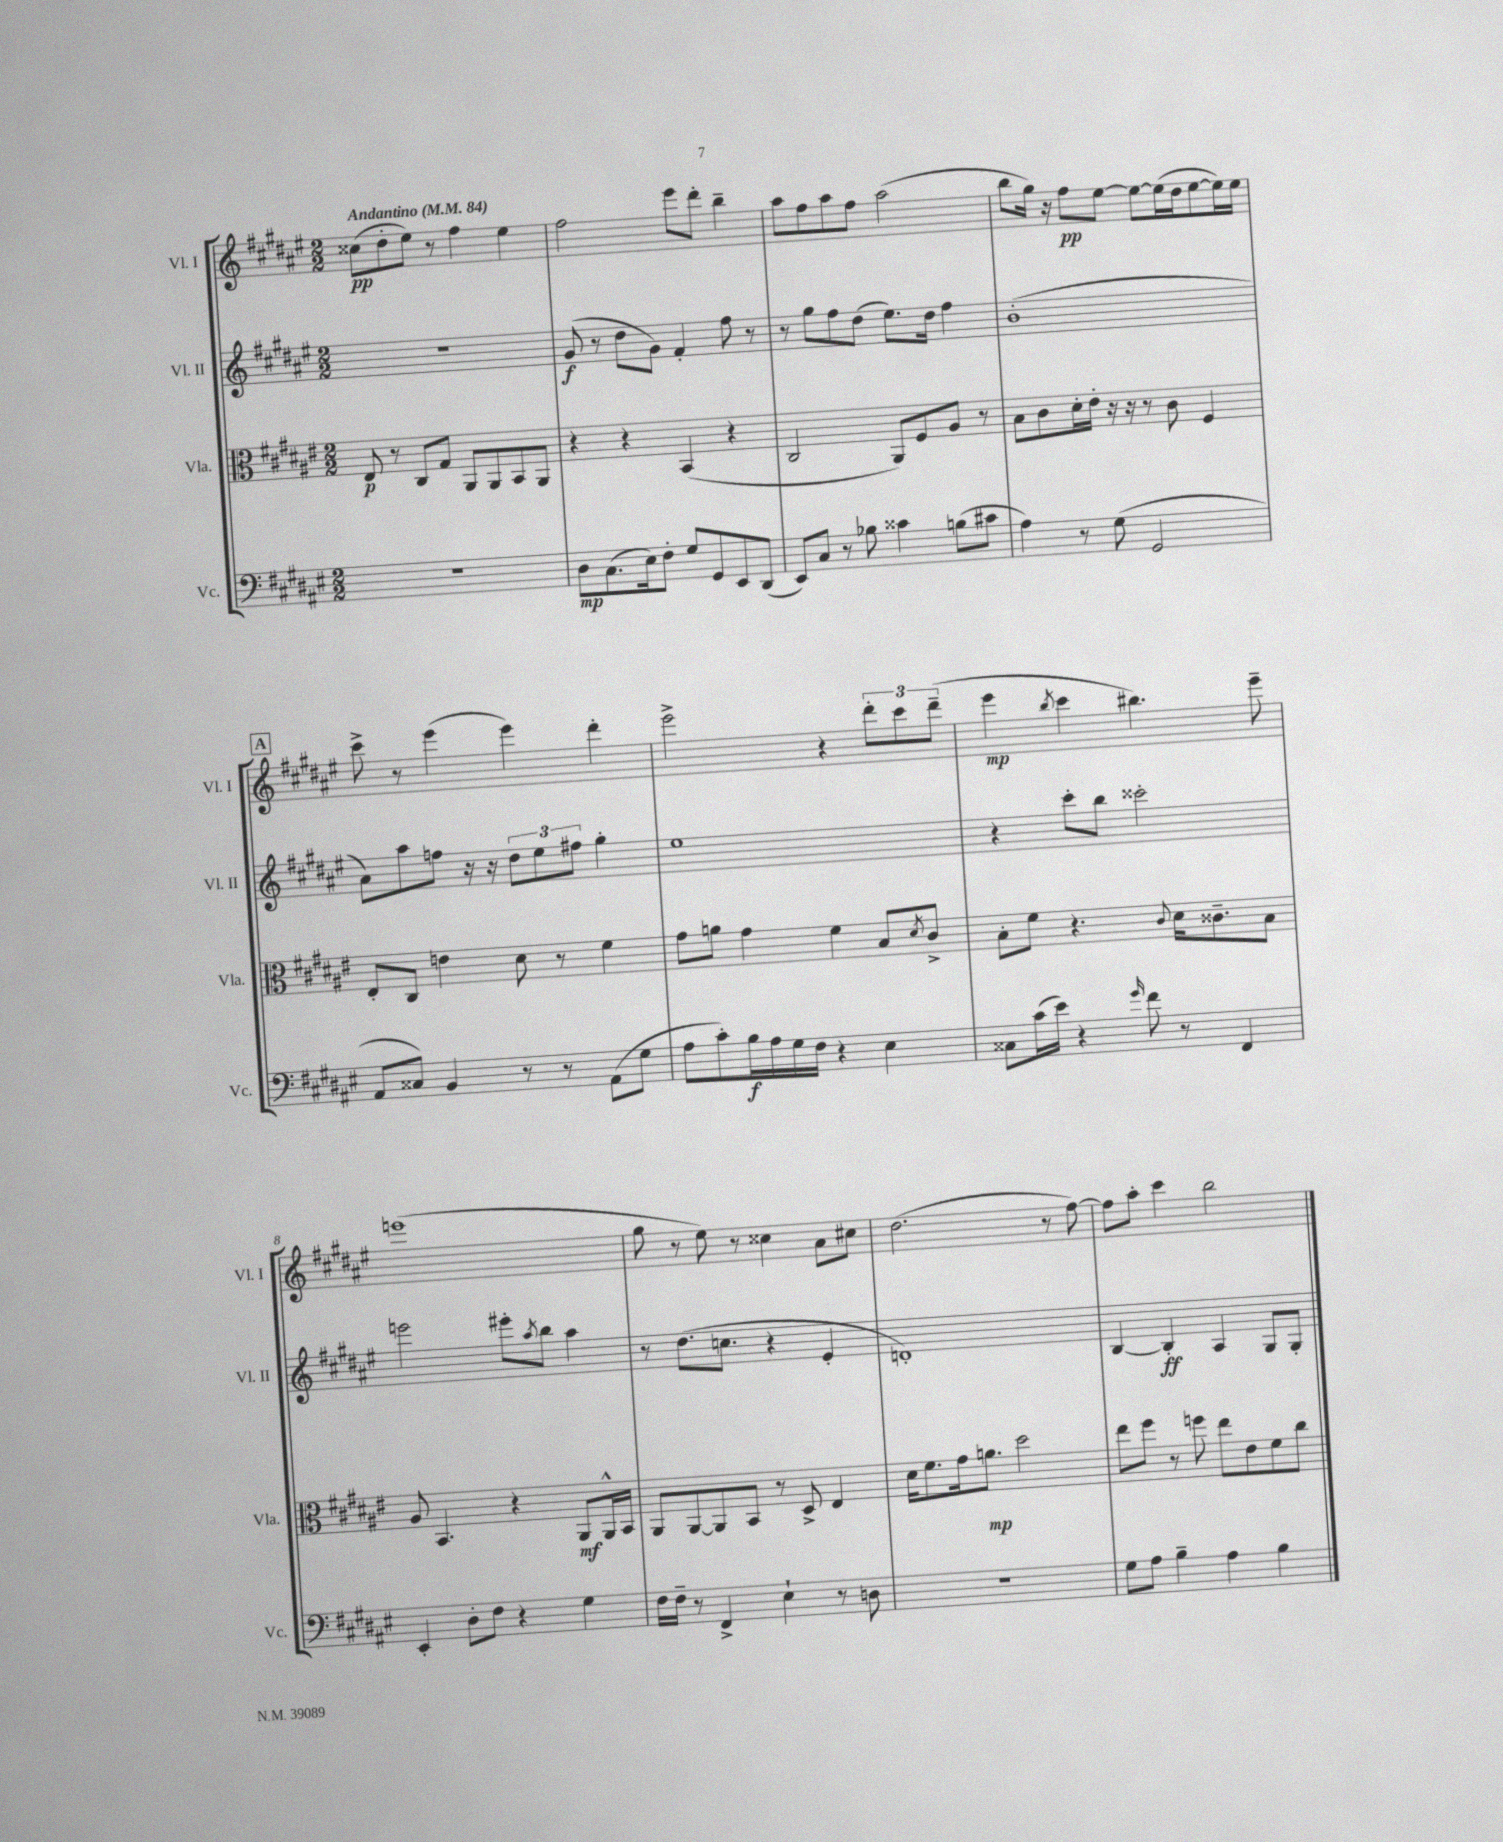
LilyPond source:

<<
\new StaffGroup <<
\new Staff = "s0" \with { instrumentName = "Vl. I" shortInstrumentName = "Vl. I" } {
    \clef treble \key fis \major \numericTimeSignature \time 2/2 \tempo "Andantino" 4 = 84
    cisis''8\pp( dis''8-. eis''8) r8 fis''4 eis''4 |
    fis''2 eis'''8 dis'''8-. b''4-- |
    ais''8 fis''8 ais''8 fis''8 ais''2( |
    b''8 gis''16) r16 fis''8\pp eis''8~ eis''8~ eis''16( dis''16 eis''8~ eis''16) eis''16 |
    \mark \markup { \box "A" } cis'''8-> r8 eis'''4( eis'''4) dis'''4-. |
    eis'''2-> r4 \tuplet 3/2 { dis'''8-. cis'''8 dis'''8--( } |
    eis'''4\mp \acciaccatura { b''8 } cis'''4 bis''4.) eis'''8-- |
    e'''1( |
    gis''8 r8 eis''8) r8 cisis''4 ais'8 cis''8 |
    dis''2.( r8 fis''8~) |
    fis''8 ais''8-. cis'''4 b''2 \bar "|." |
}
\new Staff = "s1" \with { instrumentName = "Vl. II" shortInstrumentName = "Vl. II" } {
    \clef treble \key fis \major \numericTimeSignature \time 2/2
    R1 |
    gis'8\f( r8 dis''8 gis'8) fis'4-. fis''8 r8 |
    r8 gis''8 fis''8 dis''8( eis''8.) dis''16 fis''4 |
    b'1-.( |
    \mark \markup { \box "A" } ais'8) ais''8 f''8 r16 r16 \tuplet 3/2 { dis''8 eis''8 fis''8 } gis''4-. |
    eis''1 |
    r4 cis'''8-. b''8 cisis'''2-. |
    e'''2 eis'''8-. \acciaccatura { ais''8 } b''8 ais''4 |
    r8 dis''8.( c''8. r4 eis'4-. |
    d'1-.) |
    b4~ b4-.\ff ais4 gis8 gis8-. \bar "|." |
}
\new Staff = "s2" \with { instrumentName = "Vla." shortInstrumentName = "Vla." } {
    \clef alto \key fis \major \numericTimeSignature \time 2/2
    eis8\p r8 cis8 gis8 ais,8 ais,8 b,8 ais,8 |
    r4 r4 b,4( r4 |
    cis2 ais,8) fis8 ais8 r8 |
    b8 cis'8 dis'16-. eis'16-. r16 r16 r8 cis'8 fis4 |
    \mark \markup { \box "A" } eis8-. cis8 e'4 dis'8 r8 fis'4 |
    gis'8 a'8 gis'4 fis'4 b8 \acciaccatura { dis'8 } cis'8-> |
    b8-. fis'8 r4. \appoggiatura { cis'8 } dis'16 cisis'8.-- b8 |
    ais8 b,4. r4 ais,8\mf ais,16-^ b,16 |
    ais,8 ais,8~ ais,8 b,8 r8 dis8-> eis4 |
    dis'16 fis'8. gis'16 a'8.\mp dis''2 |
    eis''8 fis''8 r8 f''8 eis''8 eis'8 fis'8 cis''8 \bar "|." |
}
\new Staff = "s3" \with { instrumentName = "Vc." shortInstrumentName = "Vc." } {
    \clef bass \key fis \major \numericTimeSignature \time 2/2
    r1 |
    dis8\mp cis8.( eis16) fis8-. gis8 gis,8 eis,8 dis,8( |
    eis,8) cis8 r8 bes8 cisis'4 b8( cis'8 |
    ais4) r8 gis8( gis,2 |
    \mark \markup { \box "A" } ais,8 cisis8) b,4 r8 r8 ais,8( gis8 |
    ais8 cis'8-.) b16\f ais16 gis16 fis16 r4 eis4 |
    cisis8 cis'16( eis'16) r4 \grace { gis'16 } fis'8 r8 fis,4 |
    eis,4-. dis8-. fis8 r4 gis4 |
    fis16 fis16-- r8 fis,4-> eis4-! r8 d8 |
    R1 |
    gis8 ais8 b4-- ais4 b4 \bar "|." |
}
>>
>>
